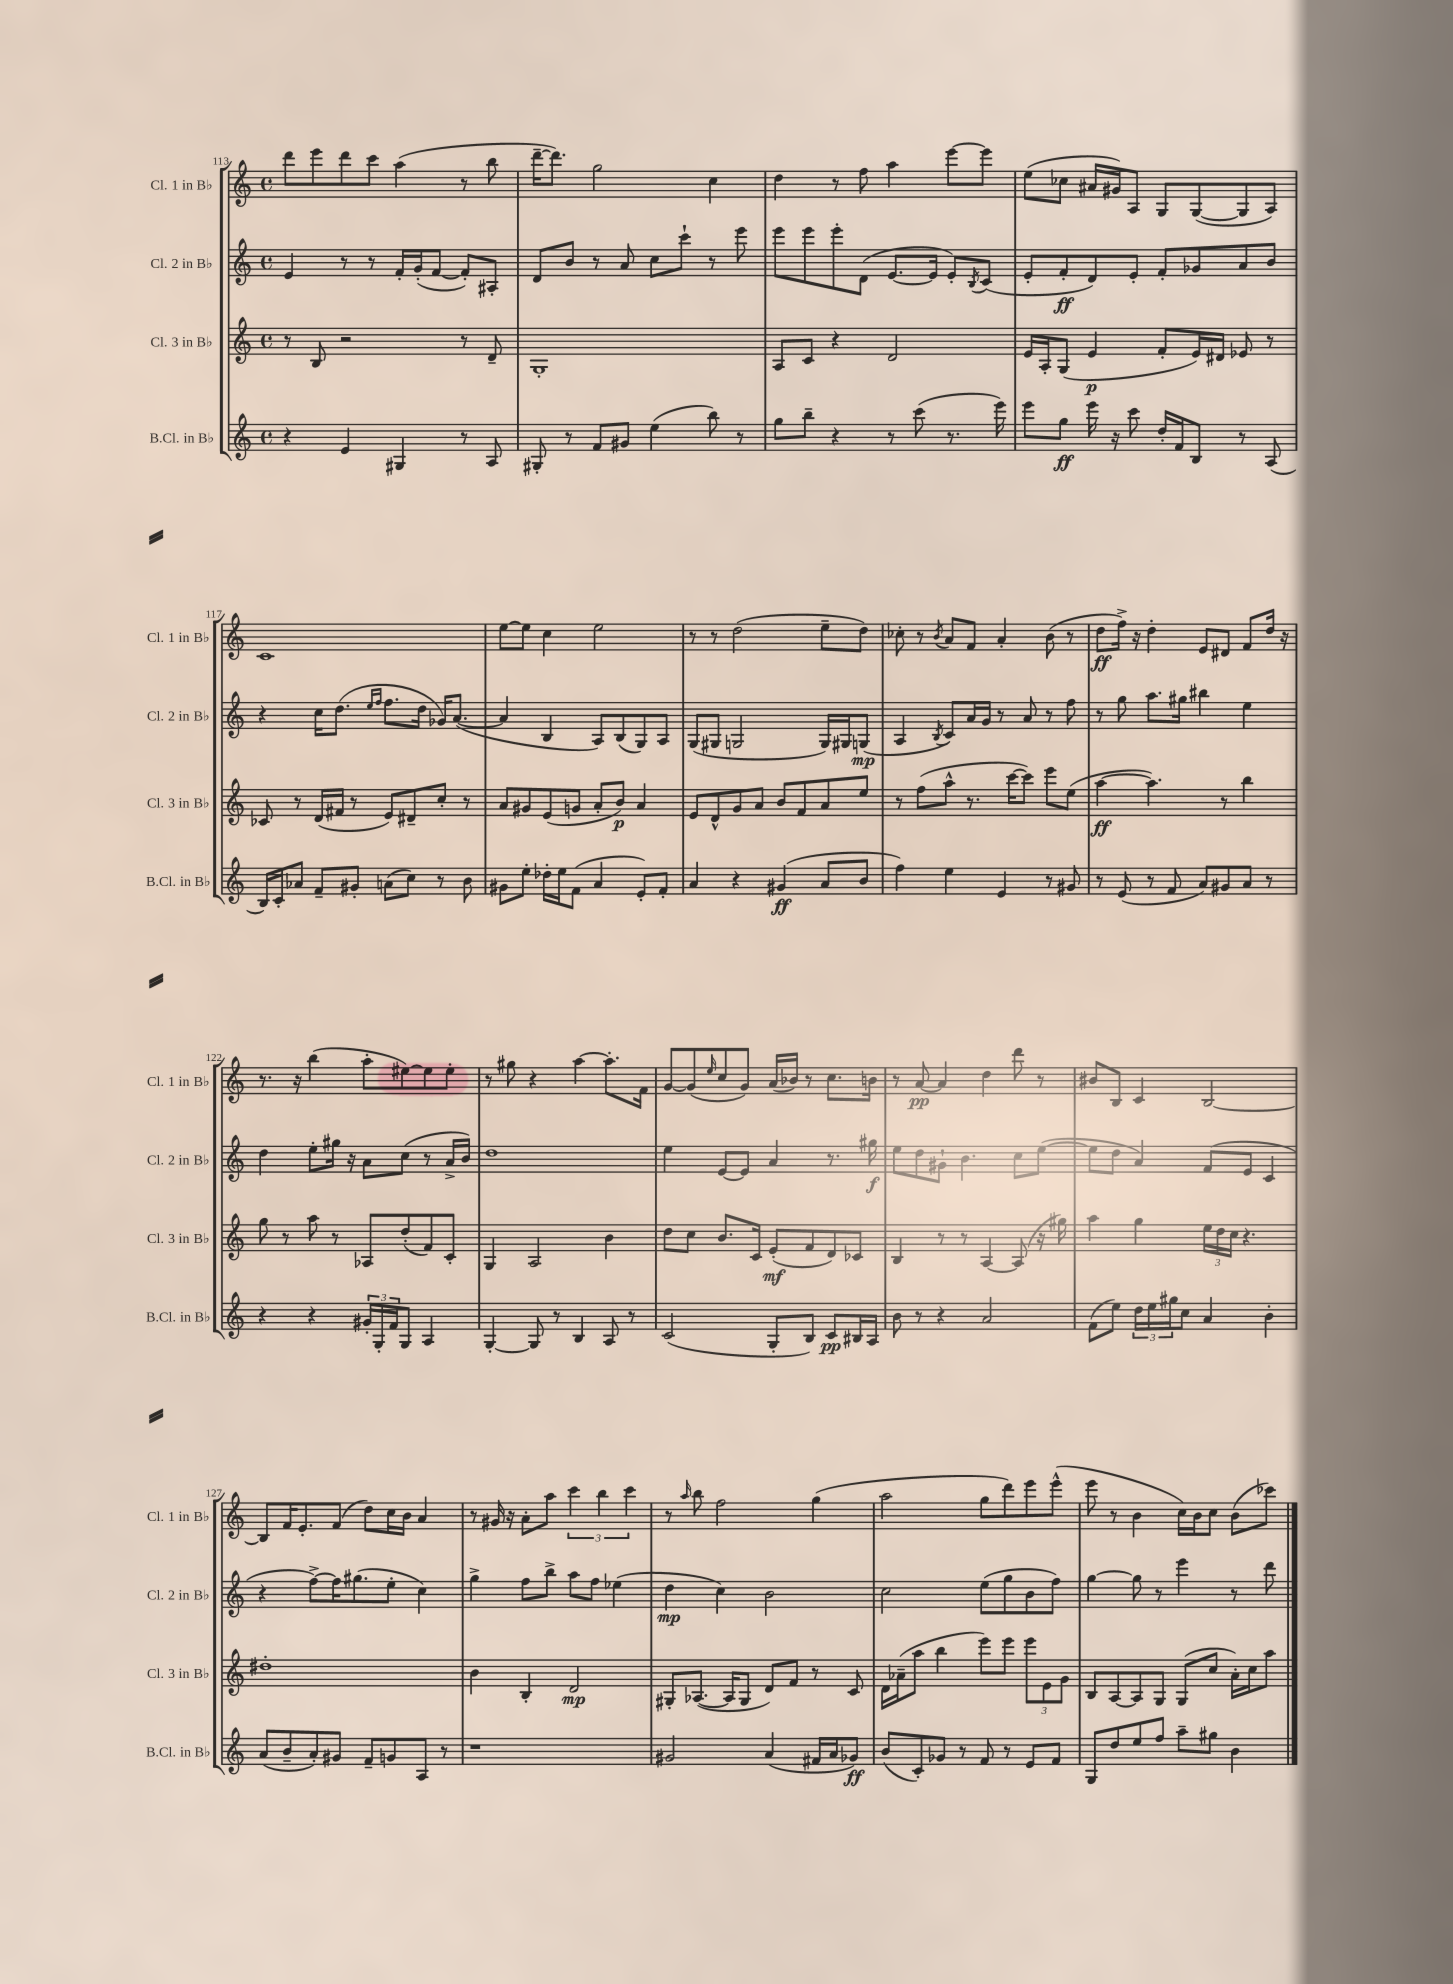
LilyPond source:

<<
\new StaffGroup <<
\new Staff = "s0" \with { instrumentName = "Cl. 1 in Bb" shortInstrumentName = "Cl. 1 in Bb" } {
    \clef treble \key c \major \defaultTimeSignature \time 4/4
    d'''8 e'''8 d'''8 c'''8 a''4( r8 b''8 |
    d'''16~-- d'''8.) g''2 c''4 |
    d''4 r8 f''8 a''4 e'''8~ e'''8 |
    e''8( ces''8 ais'16 gis'16) a8 g8 g8~( g8 a8) |
    c'1 |
    e''8~ e''8 c''4 e''2 |
    r8 r8 d''2( e''8-- d''8) |
    ces''8-. r8 \acciaccatura { b'8 } a'8 f'8 a'4-. b'8( r8 |
    d''8\ff f''16->) r16 d''4-. e'8 dis'8 f'8 d''16 r16 |
    r8. r16 b''4( a''8-. eis''8~) eis''8 eis''8-. |
    r8 gis''8 r4 a''4~ a''8.-. f'16 |
    g'8~ g'8( \grace { e''16 } c''8 g'8) a'16( bes'16) r8 c''8. b'16 |
    r8 a'8~\pp a'4 d''4 d'''8 r8 |
    bis'8 b8 c'4 b2~ |
    b8 f'16 e'8.-. f'8( d''8) c''16 b'16 a'4 |
    r8 gis'16 r16 a'8-. a''8 \tuplet 3/2 { c'''4 b''4 c'''4 } |
    r8 \grace { a''16 } b''8 f''2 g''4( |
    a''2 g''8 d'''8) e'''8 e'''8-^( |
    e'''8 r8 b'4 c''16) b'16 c''8 b'8( ces'''8) \bar "|." |
}
\new Staff = "s1" \with { instrumentName = "Cl. 2 in Bb" shortInstrumentName = "Cl. 2 in Bb" } {
    \clef treble \key c \major \defaultTimeSignature \time 4/4
    e'4 r8 r8 f'16-. g'16-.( f'8~ f'8-.) ais8-. |
    d'8 b'8 r8 a'8 c''8 c'''8-! r8 e'''8 |
    e'''8 e'''8 e'''8-. d'8( e'8.~ e'16 e'8-.) \acciaccatura { b8 } c'8( |
    e'8-. f'8-.\ff d'8) e'8-. f'8-. ges'8 a'8 b'8 |
    r4 c''16 d''8.( \grace { e''16 f''16 } f''8. d''16 ges'16) a'8.~( |
    a'4 b4 a8) b8( g8) a8 |
    g8( gis8 g2 g16) gis16 g8\mp( |
    a4 \acciaccatura { b8 } c'8) a'16 g'16 r8 a'8 r8 f''8 |
    r8 g''8 a''8. gis''16 bis''4 e''4 |
    d''4 e''8-. gis''16 r16 a'8 c''8( r8 a'16-> b'16) |
    d''1 |
    e''4 e'8~ e'8 a'4 r8. gis''16\f |
    e''8 d''8 gis'8-! b'4. c''8 e''8~( |
    e''8 d''8 a'4) f'8( e'8 c'4 |
    r4 f''8~->) f''16 gis''8.( e''8-. c''4) |
    g''4-> f''8 b''8-> a''8 f''8 ees''4( |
    d''4\mp c''4) b'2 |
    c''2 e''8( g''8 b'8 f''8) |
    g''4~ g''8 r8 e'''4 r8 d'''8 \bar "|." |
}
\new Staff = "s2" \with { instrumentName = "Cl. 3 in Bb" shortInstrumentName = "Cl. 3 in Bb" } {
    \clef treble \key c \major \defaultTimeSignature \time 4/4
    r8 b8 r2 r8 d'8-- |
    g1-. |
    a8 c'8 r4 d'2 |
    e'16 a16-. g8( e'4\p f'8-. e'16) dis'16 ees'8 r8 |
    ces'8 r8 d'16( fis'16 r8 e'8) dis'8-- c''8-. r8 |
    a'8 gis'8 e'8( g'8 a'8-. b'8\p) a'4 |
    e'8 d'8-^ g'8 a'8 b'8 f'8 a'8 e''8 |
    r8 f''8( a''8-^ r8. c'''16~ c'''8) e'''8 e''8( |
    a''4~\ff a''4.) r8 b''4 |
    g''8 r8 a''8 r8 aes8 d''8-.( f'8) c'8-. |
    g4 a2 b'4 |
    d''8 c''8 b'8. c'16 e'8-.\mf( f'8 d'8) ces'8 |
    b4 r8 r8 a4~ a8( r16 gis''16) |
    a''4 g''4 \tuplet 3/2 { e''16 d''16 c''16 } r4. |
    dis''1-. |
    b'4 b4-. d'2\mp |
    gis8-. aes8.~( aes16 gis8 d'8) f'8 r8 c'8 |
    d'16 aes'16--( a''8 b''4 e'''8) e'''8 \tuplet 3/2 { e'''8 e'8 g'8 } |
    b8 a8~ a8 g8 g8( c''8 a'16-.) c''16 a''8 \bar "|." |
}
\new Staff = "s3" \with { instrumentName = "B.Cl. in Bb" shortInstrumentName = "B.Cl. in Bb" } {
    \clef treble \key c \major \defaultTimeSignature \time 4/4
    r4 e'4 gis4 r8 a8 |
    gis8-. r8 f'8 gis'8 e''4( b''8) r8 |
    g''8 b''8-- r4 r8 c'''8( r8. e'''16) |
    e'''8 g''8\ff e'''16 r16 c'''8 d''16-. f'16 b8 r8 a8( |
    b16) c'16-. aes'8 f'8-- gis'8-. a'8( c''8) r8 b'8 |
    gis'8 e''8-. des''16-. e''16 f'8( a'4 e'8-.) f'8-. |
    a'4 r4 gis'4\ff( a'8 b'8 |
    f''4) e''4 e'4 r8 gis'8 |
    r8 e'8( r8 f'8 a'8) gis'8 a'8 r8 |
    r4 r4 \tuplet 3/2 { gis'16-. g16-. f'16 } g8 a4 |
    g4~-. g8 r8 b4 a8 r8 |
    c'2( g8-. b8) c'8\pp bis16 a16 |
    b'8 r8 r4 a'2 |
    f'8( e''8) \tuplet 3/2 { d''16 e''16 gis''16 } c''8 a'4 b'4-. |
    a'8( b'8-- a'8-.) gis'8 f'8-- g'8 a8 r8 |
    r1 |
    gis'2 a'4( fis'16 a'16 ges'8\ff) |
    b'8( c'8-.) ges'8 r8 f'8 r8 e'8 f'8 |
    g8 d''8 e''8 f''8 a''8-- gis''8 b'4 \bar "|." |
}
>>
>>
\layout { \context { \Score currentBarNumber = #113 } }
